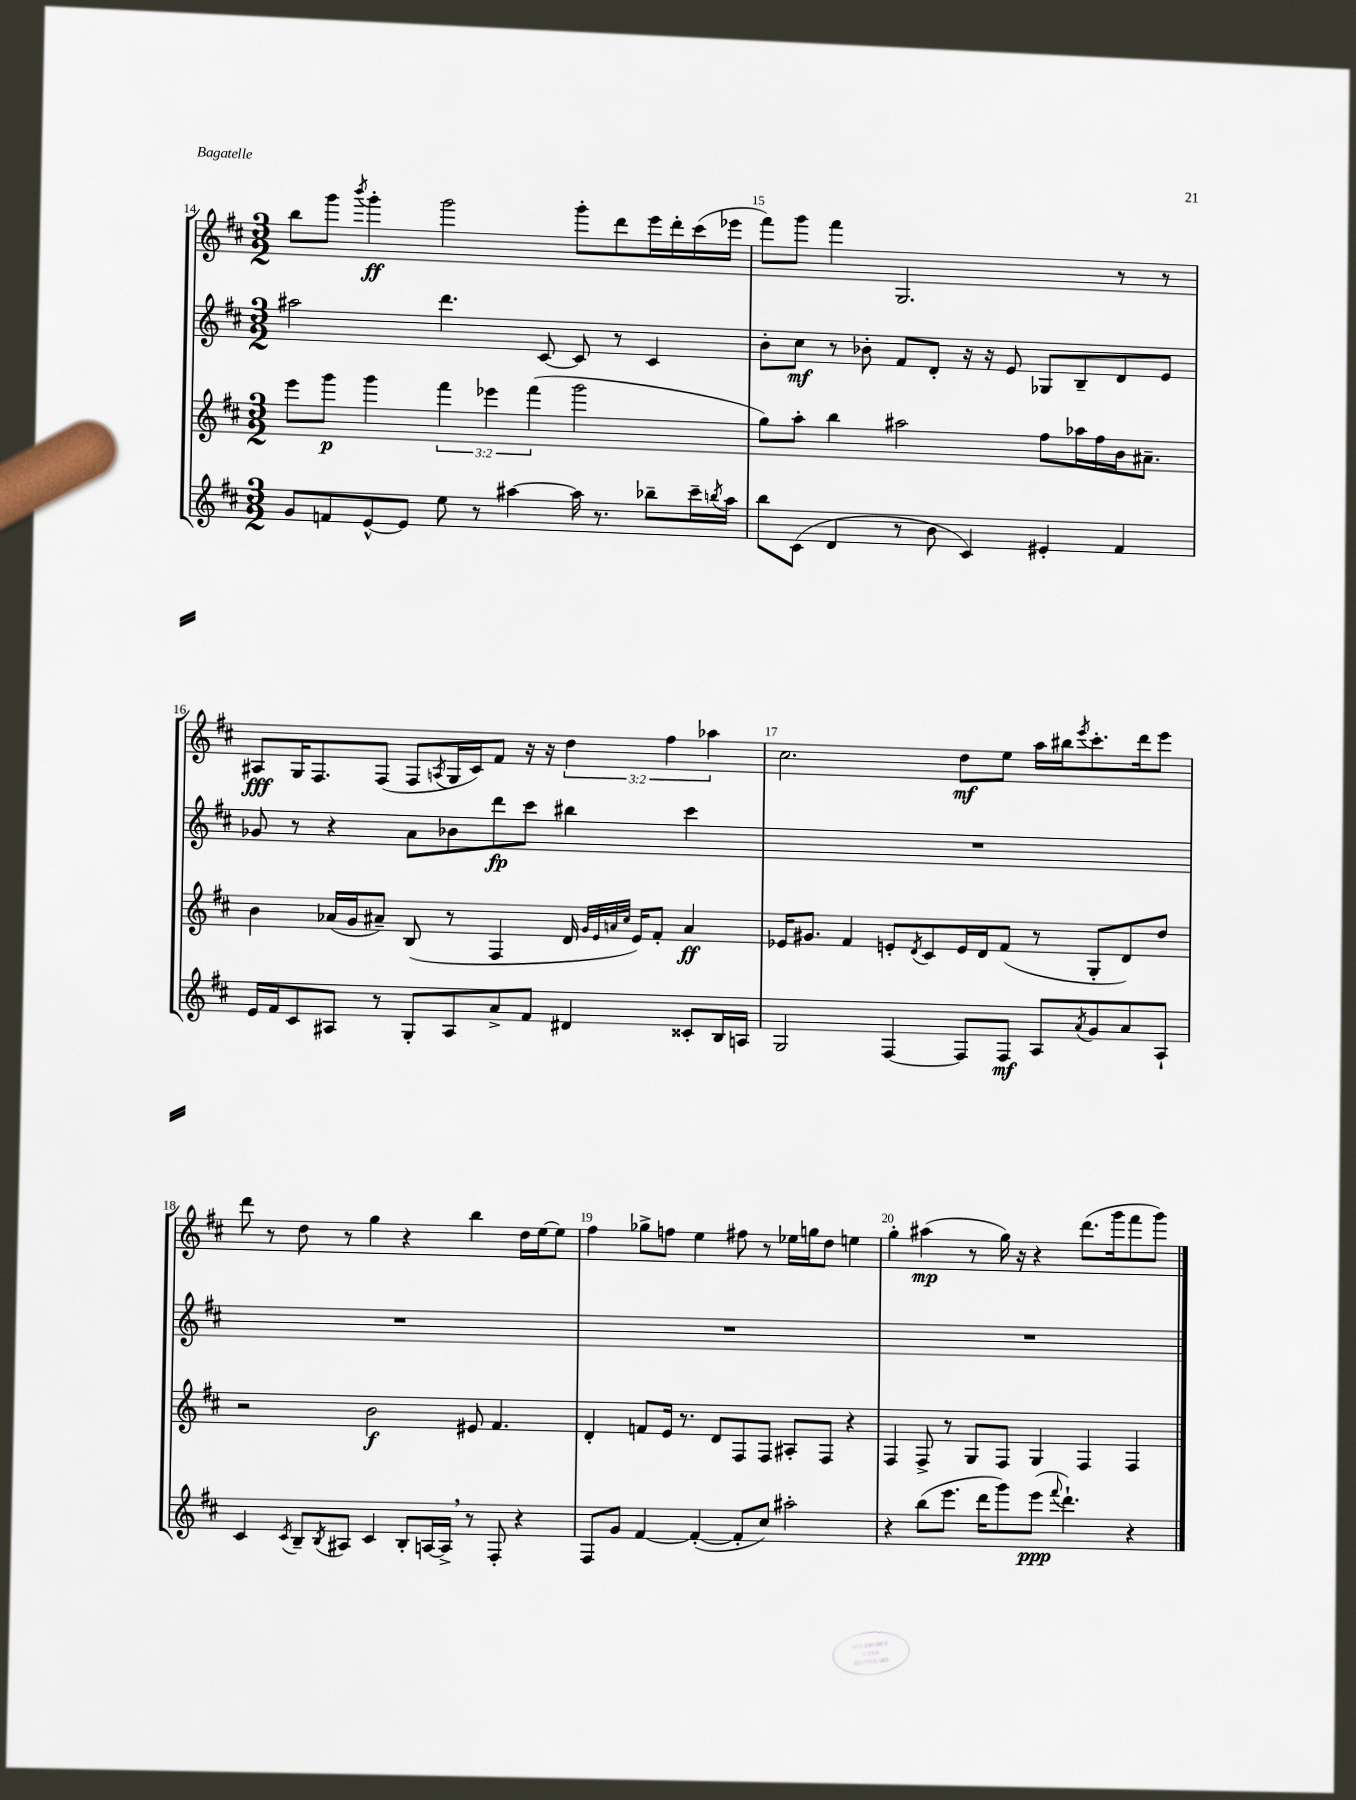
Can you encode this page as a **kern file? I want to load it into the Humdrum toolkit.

**kern	**dynam	**kern	**dynam	**kern	**dynam	**kern	**dynam
*part4	*part4	*part3	*part3	*part2	*part2	*part1	*part1
*staff4	*staff4	*staff3	*staff3	*staff2	*staff2	*staff1	*staff1
*clefG2	*	*clefG2	*	*clefG2	*	*clefG2	*
*k[f#c#]	*	*k[f#c#]	*	*k[f#c#]	*	*k[f#c#]	*
*M3/2	*	*M3/2	*	*M3/2	*	*M3/2	*
=14	=14	=14	=14	=14	=14	=14	=14
8g/L	.	8eee\L	.	2aa#X\	.	8bb\L	.
8fn/	.	8ggg\J	p	.	.	8ggg\J	.
.	.	.	.	.	.	8qbbb/	.
[8e^^/	.	4ggg\	.	.	.	4ggg'\	ff
8e/J]	.	.	.	.	.	.	.
8ee\	.	6fff#\	.	4.ddd\	.	2ggg\	.
8r	.	.	.	.	.	.	.
.	.	6eee-X\	.	.	.	.	.
[4aa#X\	.	.	.	.	.	.	.
.	.	(6fff#\	.	.	.	.	.
.	.	.	.	[8c#/	.	.	.
16aa#\]	.	2ggg\	.	8c#/]	.	8ggg'\L	.
8.r	.	.	.	.	.	.	.
.	.	.	.	8r	.	8ddd\	.
8bb-X~\L	.	.	.	4c#/	.	16eee\L	.
.	.	.	.	.	.	16ddd'\	.
16ccc#~\L	.	.	.	.	.	(16ccc#\	.
8qbbn/	.	.	.	.	.	.	.
16aa#\JJ	.	.	.	.	.	16eee-X\JJ	.
=15	=15	=15	=15	=15	=15	=15	=15
8bb\L	.	8gg\L)	.	8b'\L	.	8fff#\L)	.
(8c#\J	.	8aa'\J	.	8cc#\J	mf	8ggg\J	.
4d/	.	4bb\	.	8r	.	4fff#\	.
.	.	.	.	8b-X'\	.	.	.
8r	.	2aa#X\	.	8f#/L	.	2.G/	.
8b\	.	.	.	8d'/J	.	.	.
4c#/)	.	.	.	16r	.	.	.
.	.	.	.	16r	.	.	.
.	.	.	.	8e/	.	.	.
4e#X'/	.	8ff#\L	.	8G-X/L	.	.	.
.	.	16aa-X\L	.	8B~/	.	.	.
.	.	16ff#\	.	.	.	.	.
4f#/	.	16b\J	.	8d/	.	8r	.
.	.	8.a#X~\J	.	.	.	.	.
.	.	.	.	8e/J	.	8r	.
!!LO:LB:g=z
=16	=16	=16	=16	=16	=16	=16	=16
16e/LL	.	4b\	.	8g-X/	.	8A#X/L	fff
16f#/J	.	.	.	.	.	.	.
8c#/	.	.	.	8r	.	16G/K	.
.	.	.	.	.	.	8.F#/	.
8A#X/J	.	(16a-X/LL	.	4r	.	.	.
.	.	16g/J	.	.	.	.	.
8r	.	8a#X~/J)	.	.	.	(8F#/J	.
8G'/L	.	(8B/	.	8a\L	.	8F#/L	.
.	.	.	.	.	.	8qAn/	.
8A#/	.	8r	.	8b-X\	.	16G/L	.
.	.	.	.	.	.	16c#/J)	.
8a^/	.	4F#/	.	8ddd\	fp	8f#/J	.
8f#/J	.	.	.	8ccc#\J	.	16r	.
.	.	.	.	.	.	16r	.
4d#X/	.	16d/	.	4bb#X\	.	6dd\	.
.	.	32qqg/LLL	.	.	.	.	.
.	.	32qqe/	.	.	.	.	.
.	.	32qqan/	.	.	.	.	.
.	.	32qqcc#/JJJ	.	.	.	.	.
.	.	16e/KL)	.	.	.	.	.
.	.	8f#'/J	.	.	.	.	.
.	.	.	.	.	.	6ff#\	.
8c##X'/L	.	4a/	ff	4ccc#\	.	.	.
.	.	.	.	.	.	6aa-X\	.
16B/L	.	.	.	.	.	.	.
16An/JJ	.	.	.	.	.	.	.
=17	=17	=17	=17	=17	=17	=17	=17
2G/	.	16e-X/KL	.	1.r	.	2.cc#\	.
.	.	8.g#X/J	.	.	.	.	.
.	.	4f#/	.	.	.	.	.
[4F#/	.	8en'/L	.	.	.	.	.
.	.	8qd/	.	.	.	.	.
.	.	8c#/	.	.	.	.	.
8F#/L]	.	16e/L	.	.	.	8dd\L	mf
.	.	16d/J	.	.	.	.	.
8F#/J	mf	(8f#/J	.	.	.	8ee\J	.
8A/L	.	8r	.	.	.	16aa\LL	.
.	.	.	.	.	.	16bb#X\J	.
8qa/	.	.	.	.	.	8qeee/	.
8g/	.	8G'/L	.	.	.	8.ccc#'\	.
8a/	.	8d/)	.	.	.	.	.
.	.	.	.	.	.	16ddd\k	.
8A`/J	.	8dd/J	.	.	.	8eee\J	.
!!LO:LB:g=z
=18	=18	=18	=18	=18	=18	=18	=18
4c#/	.	2r	.	1.r	.	8ddd\	.
.	.	.	.	.	.	8r	.
8qc#/	.	.	.	.	.	.	.
8B~/L	.	.	.	.	.	8dd\	.
8qB/	.	.	.	.	.	.	.
8A#X/J	.	.	.	.	.	8r	.
4c#/	.	2b\	f	.	.	4gg\	.
8B'/L	.	.	.	.	.	4r	.
[16An/L	.	.	.	.	.	.	.
16A^,/JJ]	.	.	.	.	.	.	.
8r	.	8e#X/	.	.	.	4bb\	.
8F#'/	.	4.f#/	.	.	.	.	.
4r	.	.	.	.	.	16dd\LL	.
.	.	.	.	.	.	[16ee\J	.
.	.	.	.	.	.	8ee\J]	.
=19	=19	=19	=19	=19	=19	=19	=19
8F#/L	.	4d'/	.	1.r	.	4ff#\	.
8g/J	.	.	.	.	.	.	.
[4f#/	.	8fn/L	.	.	.	8gg-X^\L	.
.	.	16e/Jk	.	.	.	8ffn\J	.
.	.	8.r	.	.	.	.	.
(4f#'/_	.	.	.	.	.	4ee\	.
.	.	8d/L	.	.	.	.	.
8f#'/L]	.	8F#/	.	.	.	8ff#X\	.
8cc#/J)	.	8F#/J	.	.	.	8r	.
2aa#X'\	.	8A#X'/L	.	.	.	16ee-X\LL	.
.	.	.	.	.	.	16ggn\J	.
.	.	8F#/J	.	.	.	8dd\J	.
.	.	4r	.	.	.	4een\	.
=20	=20	=20	=20	=20	=20	=20	=20
4r	.	4F#/	.	1.r	.	4gg'\	.
(8bb\L	.	8F#^/	.	.	.	(4aa#X\	mp
8.eee\J	.	8r	.	.	.	.	.
.	.	8G/L	.	.	.	8r	.
16ddd\KL	.	.	.	.	.	.	.
8ggg\)	.	8F#/J	.	.	.	16gg\)	.
.	.	.	.	.	.	16r	.
(8eee\J	ppp	4G/	.	.	.	4r	.
8qqfff#/	.	.	.	.	.	.	.
4.ddd`\)	.	.	.	.	.	.	.
.	.	4F#/	.	.	.	(8.ddd\L	.
.	.	.	.	.	.	16ggg\k	.
4r	.	4F#/	.	.	.	8fff#\	.
.	.	.	.	.	.	8ggg\J)	.
==	==	==	==	==	==	==	==
*-	*-	*-	*-	*-	*-	*-	*-
